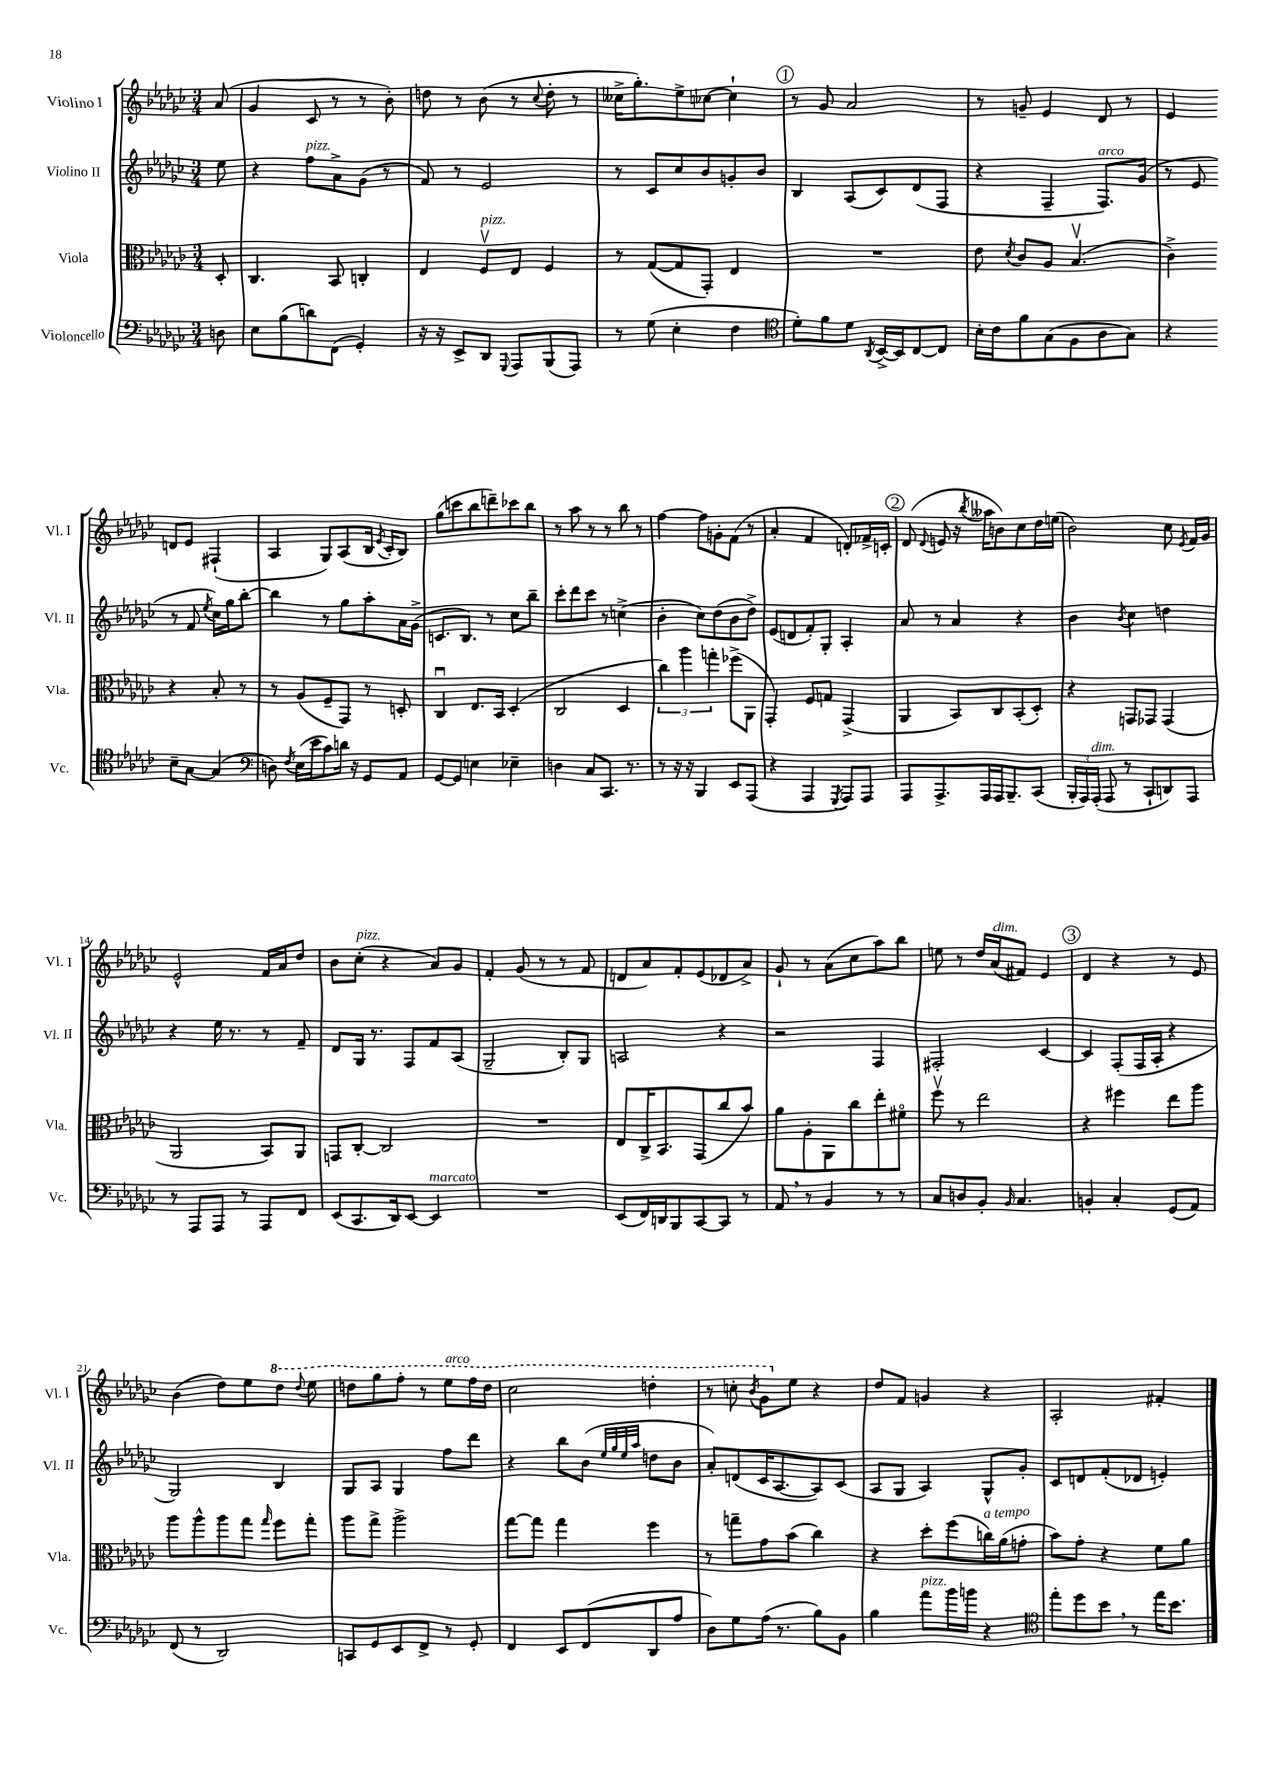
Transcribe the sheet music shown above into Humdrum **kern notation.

**kern	**kern	**kern	**kern
*staff4	*staff3	*staff2	*staff1
*clefF4	*clefC3	*clefG2	*clefG2
*k[b-e-a-d-g-c-]	*k[b-e-a-d-g-c-]	*k[b-e-a-d-g-c-]	*k[b-e-a-d-g-c-]
*M3/4	*M3/4	*M3/4	*M3/4
8D	8D-'	8ee-	(8a-
=	=	=	=
8E-	4.C-	4r	4g-
(8B-	.	.	.
8d)	.	8ff	8c-
(8FF	8BB-	8a-^	8r
4GG-')	4C'	(8g-	8r
.	.	8r	8b-')
=	=	=	=
16r	4E-	8f)	8dd
16r	.	.	.
8EE-^	.	8r	8r
8DD-	8Fv	2e-	(8b-
8qqGGG-	.	.	.
8AAA-	8E-	.	8r
.	.	.	8qqcc-
(8BBB-	4F	.	8dd'
8AAA-)	.	.	8r
=	=	=	=
8r	8r	8r	16cc--^
.	.	.	8.gg-')
(8G-	([8G-	8c-	.
4E-'	8G-]	8cc-	8ee-^
.	8GG-')	8b-	[8cc-
4F	4E-	8g'	4cc-`]
.	.	8b-	.
=	=	=	=
*clefC4	*	*	*
8d-')	2.r	4B-	8r
8f	.	.	8g-
8d-	.	(8A-	2a-
8qAA-	.	.	.
[16BB-^	.	8c-)	.
16BB-]	.	.	.
[8C-	.	(8d-	.
8C-]	.	8F	.
=	=	=	=
16B-'	8e-	4r	8r
16c-	.	.	.
.	8qd-	.	.
8f	8c-	.	8g~
(8G-	8A-	4F~	4e-
8F	(4.B-v	.	.
8A-	.	8.F)	8d-
8G-)	.	.	8r
.	.	(16g-	.
=	=	=	=
4r	4c-^)	8r	4e-
.	.	8e-	.
8B-~	4r	8r	8d
[8G-	.	8f	8e-
.	.	8qee-	.
(4G-]	8B-'	16cc-)	(4F#`
.	.	16gg-	.
.	8r	[8bb-'	.
=	=	=	=
*clefF4	*	*	*
8D)	8r	4bb-]	4A-
8qF	.	.	.
(16E-	(8A-	.	.
16e-	.	.	.
8c-)	8F~	8r	8G-)
16d	8GG-)	8gg-	(8A-
16r	.	.	.
8GG-	8r	8aa-'	16B-
.	.	.	8qe-
.	.	.	16c-'
8AA-	8D'	16a-	8B-)
.	.	(16g-^	.
=	=	=	=
[8GG-	4C-u	8.c	(8gg-
8GG-]	.	.	8ccc
.	.	8.B-)	.
4E	8.E-	.	8bb-
.	.	8r	8ddd~)
.	16BB-	.	.
4E-~	(4D-'	8cc-	8ccc-
.	.	8bb-~	8bb-
=	=	=	=
4D	2C-	8ccc-'	8r
.	.	8ddd-	8aa-
8C-	.	8ccc-	8r
8.CC-	.	8r	8r
.	4D-	(4cc^	8bb-
8.r	.	.	.
.	.	.	8r
=	=	=	=
8r	6cc-)	4b-'	[4ff
16r	.	.	.
.	6aa-	.	.
16r	.	.	.
4BBB-	.	8cc-)	8ff]
.	6gg'	.	.
.	.	(8dd-	8g'
8EE-	(8ff-^	8b-	(8f
(8AAA-	8AA-	8dd-^)	8r
=	=	=	=
4r	4GG-')	(8e-	4a-'
.	.	8d	.
4AAA-	8F	8f')	4f
.	8G	8G-'	.
8qGGG-	.	.	.
8AAA-)	(4GG-^	4A-'	8d')
8AAA-	.	.	16f-^
.	.	.	16c'
=	=	=	=
8AAA-	4AA-	8a-	(8d-
.	.	.	8qqd-
8.AAA-^	.	8r	8e
.	8BB-)	4a-	16r
.	.	.	8qbb-
16AAA-	.	.	16aa--
16AAA-	8C-	.	8b)
8.BBB-~	.	.	.
.	(8BB-'	4r	8cc-
(8CC-	8D-')	.	16dd-
.	.	.	(16ee
=	=	=	=
24BBB-'	4r	4b-	2b-)
24AAA-)	.	.	.
(24AAA-'	.	.	.
8AAA-	.	.	.
.	.	8qb-	.
8r	8GG	4cc-	.
8CC-`	8GG-	.	.
8DD)	(4GG-	4dd	8cc-
.	.	.	8qe-
8AAA-	.	.	16f
.	.	.	16g-
=	=	=	=
8r	2AA-	4r	2e-^^
8AAA-	.	.	.
8AAA-	.	16ee-	.
.	.	8.r	.
8r	.	.	.
8AAA-	8BB-)	8r	16f
.	.	.	16a-
8FF	8AA-	8f~	8dd-
=	=	=	=
(8EE-	8GG	8d-	8b-
8.CC-	[8C-'	16G-	(8cc-'
.	.	8.r	.
.	2C-]	.	4r
16DD-)	.	.	.
[8EE-	.	8F	.
4EE-]	.	8f	8a-)
.	.	(8A-	8g-
=	=	=	=
2.r	2.r	2G-~	4f'
.	.	.	(8g-
.	.	.	8r
.	.	8B-')	8r
.	.	8G-	8f
=	=	=	=
(8EE-	8E-	2A	8d
16FF)	16C-^	.	8a-)
16DD	8.BB-	.	.
8BBB-	.	.	8f'
[8CC-	(8GG-	.	(8e-
8CC-]	8cc-	4r	8d-
8r	8b-)	.	8a-^)
=	=	=	=
8AA-	8a-	2r	8g-`
8r	8A-'	.	8r
4BB-	8AA-	.	(8a-
.	8cc-	.	8cc-
8r	8ee-'	4F	8aa-)
8r	8f#o	.	8bb-
=	=	=	=
8C-	8ffv	2F#'	8ee
8D	8r	.	8r
8BB-'	2ee-	.	16dd-
.	.	.	(16a-
16qqBB-	.	.	.
4.C-	.	.	8f#)
.	.	[4c-	4e-
=	=	=	=
4BB'	4r	4c-]	4d-
4C-'	4ff#	(8F'	4r
.	.	16F	.
.	.	16A-'	.
(8GG-	8ee-	4r	8r
8AA-)	8aa-	.	8e-
=	=	=	=
(8FF	8aa-	2G-)	(4b-
8r	8aa-^^	.	.
2DD-)	8aa-	.	8dd-)
.	8gg-	.	8ee-
.	16qqgg-	.	.
.	8ff	4B-	8ddd-
.	.	.	8qqddd-
.	8gg-'	.	8eee-
=	=	=	=
8CC	8aa-	8G-	8ddd
8GG-	8gg-^	8A-	8ggg-
8EE-	2aa-^	4G-	8fff'
8FF^	.	.	8r
8r	.	8ff	8eee-
8GG-'	.	8ddd-	16fff
.	.	.	16ddd
=	=	=	=
4FF	[8gg-	4r	2ccc-
.	8gg-]	.	.
8EE-	4gg-	8bb-	.
(8FF	.	(8b-	.
.	.	32qqee-	.
.	.	32qqgg-	.
.	.	32qqee-	.
.	.	32qqaa-	.
8DD-	4ff	8dd	4ddd'
8A-	.	8b-	.
=	=	=	=
8D-)	8r	8a-')	8r
8G-	8gg~	(8d	8ccc'
.	.	.	8qbb-
(16A-	8g-	16c-	8gg-
8.r	.	[8.A-	.
.	(8b-	.	8ee-
8B-)	4cc-)	8A-])	4r
8BB-	.	(8c-	.
=	=	=	=
4B-	4r	8A-	8dd-
.	.	8G-	8f
8a-	8dd-'	4A-)	4g
16b-	(8ff	.	.
16b	.	.	.
4r	16cc)	8G-^^	4r
.	(16a-	.	.
.	8g'	8g-'	.
=	=	=	=
*clefC4	*	*	*
8ee-'	8b-)	8c-	2A-'
8dd-	8g-'	8d	.
8b-	4r	(8f'	.
8r	.	8d-	.
16ee-	8f	4e')	4f#'
8.b-	.	.	.
.	8a-	.	.
==	==	==	==
*-	*-	*-	*-
